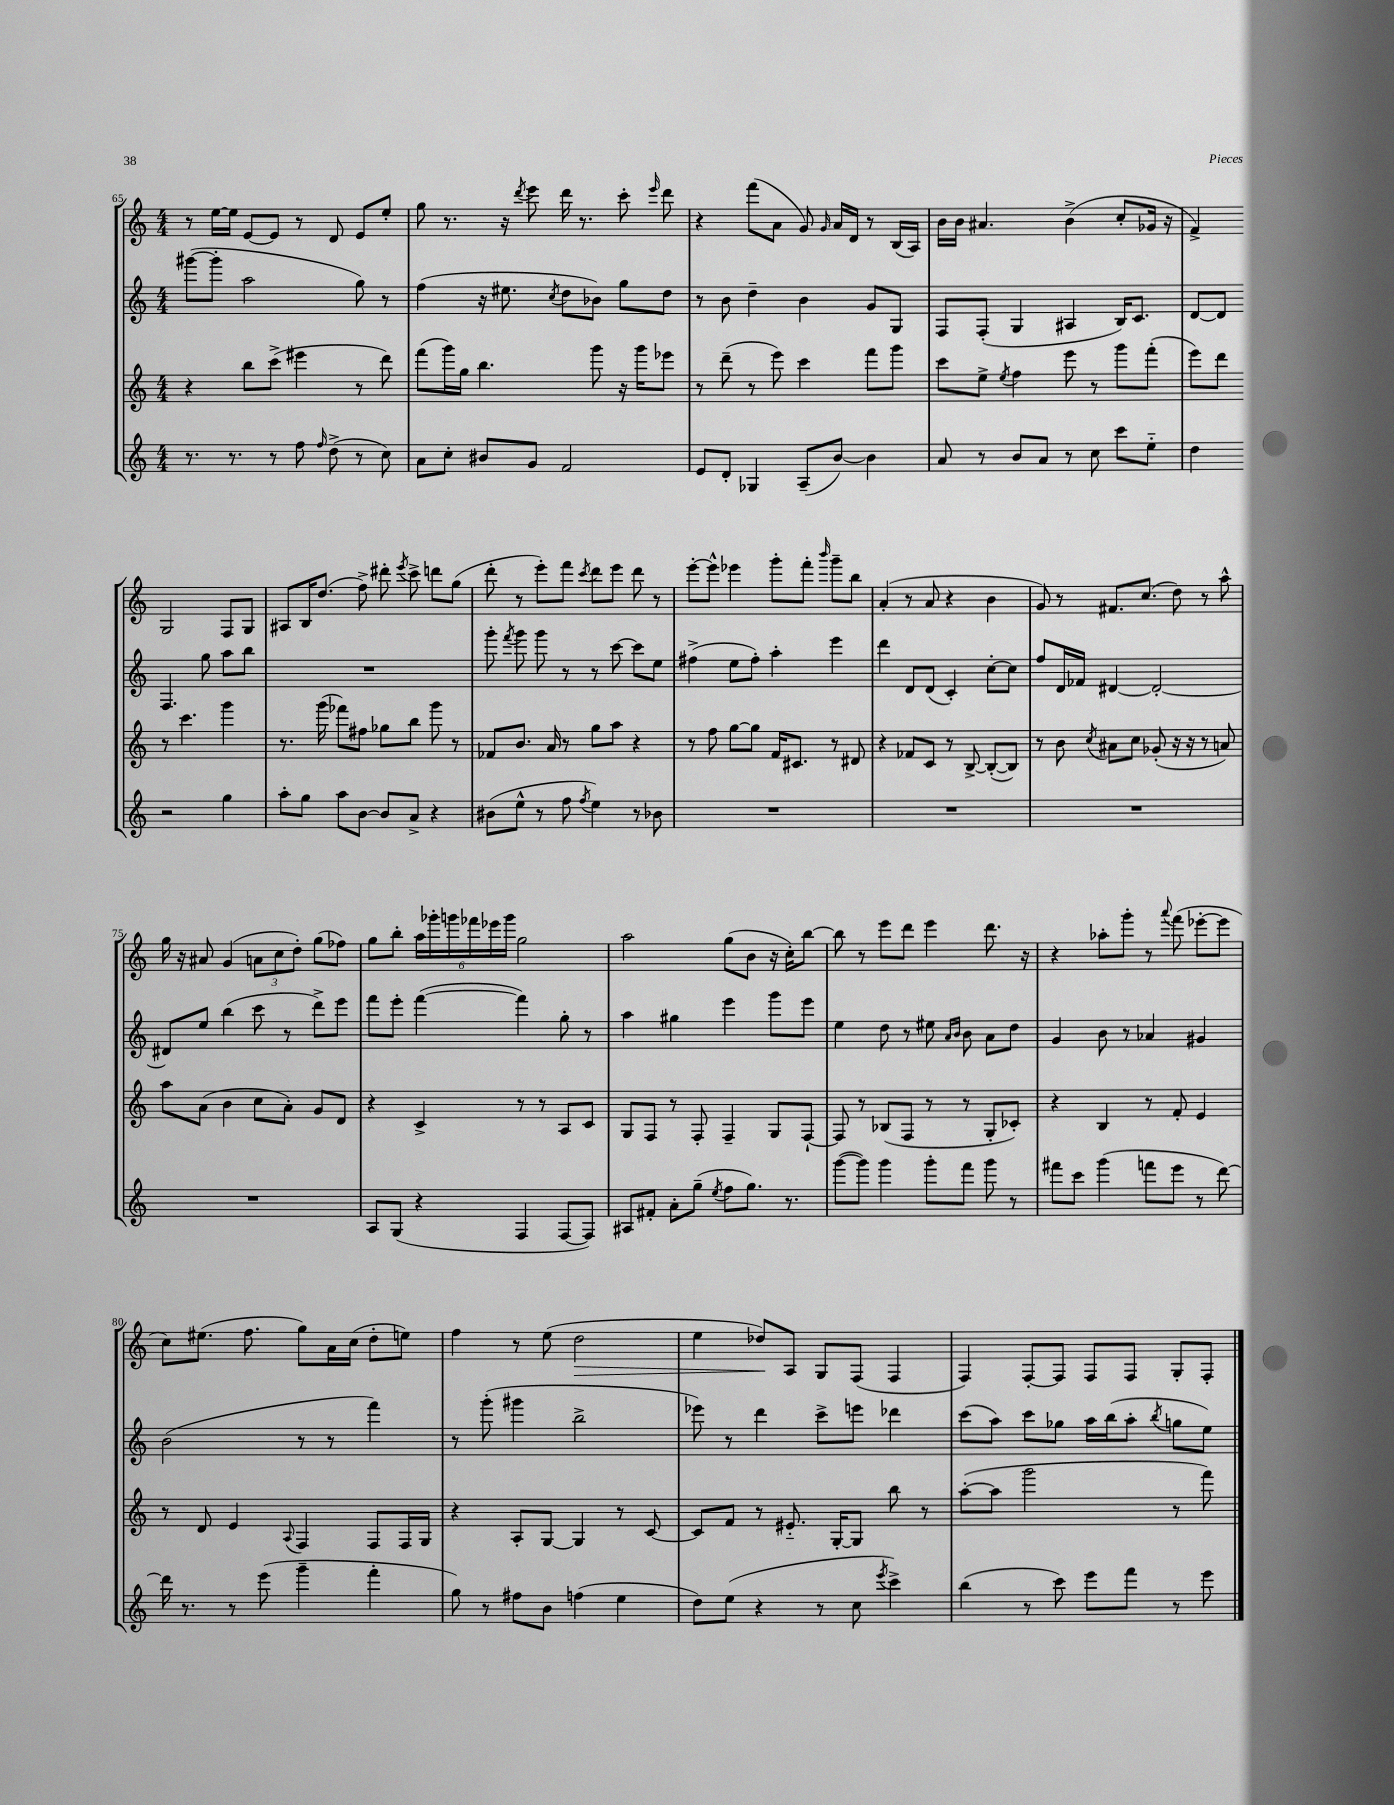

**kern	**kern	**kern	**kern
*staff4	*staff3	*staff2	*staff1
*clefG2	*clefG2	*clefG2	*clefG2
*k[]	*k[]	*k[]	*k[]
*M4/4	*M4/4	*M4/4	*M4/4
8.r	4r	([8ggg#	8r
.	.	8ggg#']	[16ee
8.r	.	.	16ee]
.	8bb	2aa	[8e
8r	(8ccc^	.	8e]
8ff	4eee#	.	8r
16qqff	.	.	.
(8dd^	.	.	8d
8r	8r	8gg)	8e
8cc)	8ddd)	8r	8ee'
=	=	=	=
8a	(8fff	(4ff	8gg
8cc'	16ggg)	.	8.r
.	16gg	.	.
8b#	4.bb	16r	.
.	.	8.ee#	16r
.	.	.	8qddd
8g	.	.	8eee
.	.	8qcc	.
2f	.	8dd	16ddd
.	.	.	8.r
.	8ggg	8b-)	.
.	16r	8gg	8ccc'
.	16ggg	.	.
.	.	.	16qqeee
.	8eee-	8dd	8ddd
=	=	=	=
8e	8r	8r	4r
8d'	(8ddd~	8b	.
4G-	8r	4dd~	(8fff
.	8eee)	.	8a
(8A~	4ccc	4b	8g)
.	.	.	16qqg
[8b)	.	.	16a
.	.	.	16d
4b]	8fff	8g	8r
.	8ggg	8G	(16B
.	.	.	16A)
=	=	=	=
8a	8ccc	8F	16b
.	.	.	16b
8r	8ee^	(8F'	4.a#
.	8qee	.	.
8b	4ff	4G	.
8a	.	.	.
8r	8eee	4A#	(4b^
8cc	8r	.	.
8ccc	8ggg	16B)	8cc'
.	.	8.c	.
8ee'~	(8fff'	.	16g-
.	.	.	16r
=	=	=	=
4dd	8eee)	[8d	4f^)
.	8ddd	8d]	.
2r	8r	4.F	2G
.	4.ccc	.	.
.	.	8gg	.
4gg	4ggg	8aa	8F
.	.	8bb	8G
=	=	=	=
8aa'	8.r	1r	8A#
8gg	.	.	16B
.	(16ggg	.	(8.dd
8aa	8fff-)	.	.
[8b	8ff#	.	8ff^)
8b]	8gg-	.	8ddd#'
.	.	.	8qeee
8a^	8bb	.	8ccc^
4r	8ggg	.	8ddd
.	8r	.	(8gg
=	=	=	=
(8b#	8f-	8ggg'	8ddd'
.	.	8qfff	.
8ee^^	8.b	8ggg	8r
8r	.	8ggg	8eee')
.	16a	.	.
8ff	8r	8r	8fff
8qff	.	.	8qccc
4ee)	8gg	8r	8ddd
.	8aa	[8ccc	8eee
8r	4r	8ccc]	8ddd
8b-	.	8ee	8r
=	=	=	=
1r	8r	(4ff#^	[8eee'
.	8ff	.	8eee^^]
.	[8gg	8ee	4eee-
.	8gg]	8ff#')	.
.	16f	4aa'	8ggg'
.	8.c#	.	.
.	.	.	8fff'
.	.	.	16qqbbb
.	8r	4eee	8ggg~
.	8d#	.	8bb
=	=	=	=
1r	4r	4ddd	(4a'
.	8f-	8d	8r
.	8c	(8d	8a
.	8r	4c')	4r
.	[8B^	.	.
.	(8B'_	[8cc'	4b
.	8B])	8cc]	.
=	=	=	=
1r	8r	8ff	8g)
.	8b	16d	8r
.	.	16f-	.
.	8qcc	.	.
.	8a#	[4d#	8.f#
.	8cc	.	.
.	.	.	(8.cc
.	(8g-'	2d#'_	.
.	16r	.	8dd)
.	16r	.	.
.	8r	.	8r
.	8a)	.	8aa^^
=	=	=	=
1r	8aa	8d#]	16gg
.	.	.	16r
.	(8a	8ee	8a#
.	4b	(4bb	(4g
.	8cc	8ccc	12a
.	.	.	12cc
.	8a')	8r	.
.	.	.	12dd')
.	8g	8ddd^)	(8gg
.	8d	8eee	8ff-)
=	=	=	=
8A	4r	8fff	8gg
(8G	.	8eee'	8bb'
4r	4c^	([4fff	24aa
.	.	.	24ggg-'
.	.	.	24ggg
.	.	.	24fff-
.	.	.	24eee-
.	.	.	24ggg
4F	8r	4fff])	2gg
.	8r	.	.
[8F	8A	8gg'	.
8F])	8c	8r	.
=	=	=	=
8A#	8G	4aa	2aa
8f#'	8F	.	.
8a'	8r	4gg#	.
(8gg~	8F'	.	.
8qee	.	.	.
8ff	4F~	4eee	(8gg
8.gg)	.	.	8b
.	8G	8ggg	16r
8.r	.	.	16cc')
.	[8F`	8eee	[8bb
=	=	=	=
([8ggg	8F]	4ee	8bb]
8ggg])	8r	.	8r
4ggg	(8B-	8dd	8eee
.	8F	8r	8ddd
8ggg'	8r	8ee#	4eee
.	.	16qqa	.
.	.	16qqb	.
8fff	8r	8b	.
8ggg	8G'	8a	8.ddd
8r	8c-')	8dd	.
.	.	.	16r
=	=	=	=
8fff#	4r	4g	4r
8ccc	.	.	.
(4ggg	4B	8b	8aa-'
.	.	8r	8ggg'
8fff	8r	4a-	8r
.	.	.	8qqaaa
8eee	8f'	.	(8fff
8r	4e	4g#	[8eee-'
[8ddd)	.	.	8eee-]
=	=	=	=
16ddd]	8r	(2b	8cc)
8.r	.	.	.
.	8d	.	(8.ee#
8r	4e	.	.
.	.	.	8.ff
(8eee	.	.	.
.	8qqA	.	.
4ggg~	4F	8r	8gg)
.	.	8r	16a
.	.	.	(16cc
4fff'	8F	4fff)	8dd'
.	16F	.	8ee)
.	16G	.	.
=	=	=	=
8gg)	4r	8r	4ff
8r	.	(8ggg'	.
8ff#	8A'	4ggg#	8r
8b	[8G	.	(8ee
(4ff	4G]	2bb^	2dd
4ee	8r	.	.
.	[8c	.	.
=	=	=	=
8dd)	8c]	8eee-)	4ee
(8ee	8f	8r	.
4r	8r	4ddd	8dd-)
.	8.e#'~	.	8A
8r	.	8ccc^	8G
.	[16G'	.	.
8cc	8G]	8eee	(8F
8qeee	.	.	.
4ccc^)	8bb	4ddd-	4F
.	8r	.	.
=	=	=	=
(4bb	([8aa'	(8ccc	4F)
.	8aa]	8aa)	.
8r	2ggg	8ccc	[8F'
8ccc)	.	8gg-	8F]
8eee	.	16aa	8F
.	.	(16bb	.
8fff	.	8aa'	8F
.	.	8qbb	.
8r	8r	8gg	8G'
8eee	8fff)	8ee)	8F'
==	==	==	==
*-	*-	*-	*-
